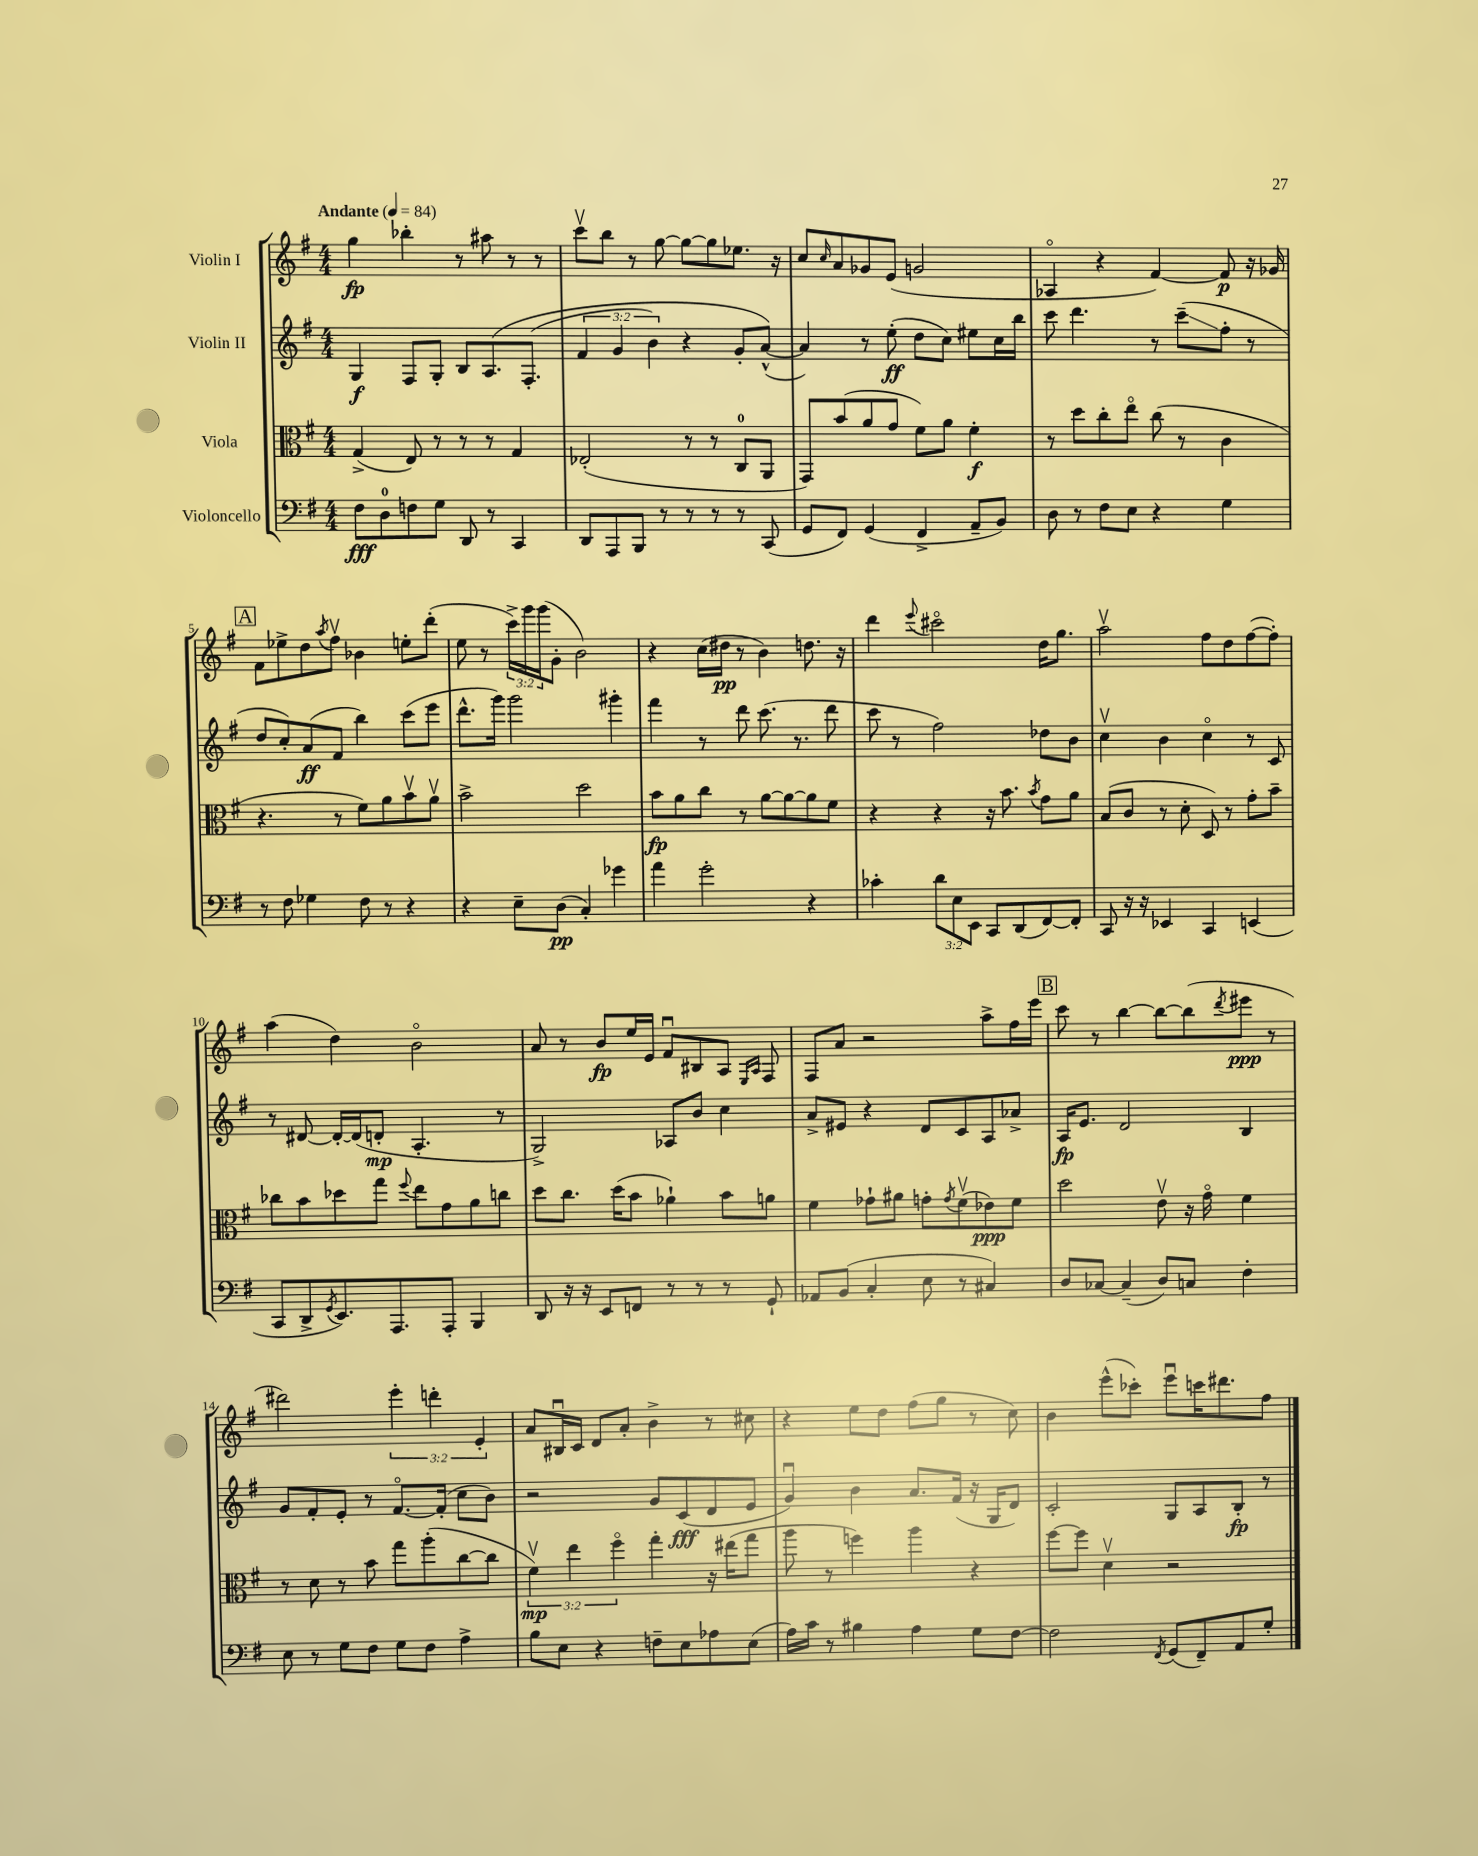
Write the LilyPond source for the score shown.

<<
\new StaffGroup <<
\new Staff = "s0" \with { instrumentName = "Violin I" } {
    \clef treble \key g \major \numericTimeSignature \time 4/4 \override Staff.TupletNumber.text = #tuplet-number::calc-fraction-text \tempo "Andante" 4 = 84
    g''4\fp bes''4-. r8 ais''8 r8 r8 |
    c'''8\upbow b''8 r8 g''8~ g''8~ g''8 ees''8. r16 |
    c''8 \grace { c''16 } a'8 ges'8 e'8( g'2 |
    aes4\flageolet r4 fis'4~) fis'8\p r16 ges'16 |
    \mark \markup { \box "A" } fis'8 ees''8-> d''8 \acciaccatura { a''8 } fis''8\upbow bes'4 e''8-. d'''8-.( |
    e''8 r8 \tuplet 3/2 { c'''16->) g'''16 g'''16( } g'8-. b'2) |
    r4 c''16( dis''16\pp r8 b'4) d''8. r16 |
    d'''4 \appoggiatura { e'''8 } cis'''2\flageolet d''16 g''8. |
    a''2\upbow fis''8 d''8 fis''8~( fis''8-.) |
    a''4( d''4) b'2\flageolet |
    a'8 r8 b'8\fp e''16 e'16 fis'8\downbow bis8 a8 \grace { e16 a16 } fis8 |
    fis8 a'8 r2 a''8-> fis''16 e'''16 |
    \mark \markup { \box "B" } c'''8 r8 b''4~ b''8~ b''8( \acciaccatura { d'''8 } eis'''8\ppp r8 |
    dis'''2) \tuplet 3/2 { e'''4-. d'''4-. e'4-. } |
    a'8 bis16\downbow c'16 d'8 a'8-. b'4-> r8 cis''8 |
    r4 e''8 d''8 fis''8( g''8 r8 c''8) |
    b'4 e'''8-^( ces'''8-.) e'''8\downbow c'''16 dis'''8. fis''8 \bar "|." |
}
\new Staff = "s1" \with { instrumentName = "Violin II" } {
    \clef treble \key g \major \numericTimeSignature \time 4/4 \override Staff.TupletNumber.text = #tuplet-number::calc-fraction-text
    g4\f fis8 g8-. b8 a8.\( fis8.-.( |
    \tuplet 3/2 { fis'4 g'4 b'4) } r4 g'8-. a'8~-^(\) |
    a'4) r8 e''8-.\ff( d''8 c''8) eis''8 c''16 b''16 |
    c'''8 d'''4. r8 c'''8--\glissando( fis''8-. r8 |
    \mark \markup { \box "A" } d''8 c''8-.) a'8\ff( fis'8 b''4) c'''8( e'''8 |
    d'''8.-^ g'''16) g'''2 gis'''4-. |
    fis'''4 r8 d'''8 c'''8.( r8. d'''8 |
    c'''8 r8 fis''2) des''8 b'8 |
    c''4\upbow b'4 c''4\flageolet r8 c'8 |
    r8 dis'8~ dis'16~-. dis'16( d'8-.\mp a4.-. r8 |
    g2->) aes8 b'8 c''4 |
    a'8-> eis'8 r4 d'8 c'8 a8 aes'8-> |
    \mark \markup { \box "B" } a16\fp e'8. d'2 b4 |
    g'8 fis'8-. e'8-. r8 fis'8.~\flageolet fis'16-.( c''8 b'8) |
    r2 g'8 c'8\fff( d'8 e'8 |
    g'4\downbow) b'4 a'8. fis'16( r16 g16 d'8) |
    c'2-. g8 a8 b8-.\fp r8 \bar "|." |
}
\new Staff = "s2" \with { instrumentName = "Viola" } {
    \clef alto \key g \major \numericTimeSignature \time 4/4 \override Staff.TupletNumber.text = #tuplet-number::calc-fraction-text
    g4->( e8) r8 r8 r8 g4 |
    ees2-.( r8 r8 c8-0 a,8 |
    g,8) b'8( a'8 g'8 fis'8) a'8 fis'4-.\f |
    r8 d''8 c''8-. e''8\flageolet c''8( r8 c'4 |
    \mark \markup { \box "A" } r4. r8 fis'8) a'8 b'8\upbow a'8\upbow |
    b'2-> d''2 |
    b'8\fp a'8 c''8 r8 a'8~ a'8~ a'8 fis'8 |
    r4 r4 r16 b'8. \acciaccatura { b'8 } g'8 a'8 |
    b8( c'8 r8 d'8-. d8) r8 g'8-. b'8-- |
    ces''8 b'8 des''8 g''8 \appoggiatura { fis''8 } e''8 g'8 a'8 c''8 |
    d''8 c''8. d''16( b'8 aes'4-!) b'8 a'8 |
    fis'4 ges'8-! ais'8 g'8-. \acciaccatura { g'8 } fis'8\upbow( ees'8\ppp) fis'8 |
    \mark \markup { \box "B" } d''2 e'8\upbow r16 g'16\flageolet fis'4 |
    r8 d'8 r8 b'8 g''8 a''8-.( c''8~ c''8 |
    \tuplet 3/2 { fis'4\upbow\mp) e''4 fis''4\flageolet } g''4-. r16 eis''16( g''8 |
    a''8 r8 f''4) a''4 r4 |
    fis''8~ fis''8 d'4\upbow r2 \bar "|." |
}
\new Staff = "s3" \with { instrumentName = "Violoncello" } {
    \clef bass \key g \major \numericTimeSignature \time 4/4 \override Staff.TupletNumber.text = #tuplet-number::calc-fraction-text
    fis8\fff d8-0 f8 g8 d,8 r8 c,4 |
    d,8 a,,8 b,,8 r8 r8 r8 r8 c,8( |
    g,8 fis,8) g,4( fis,4-> a,8-- b,8) |
    d8 r8 fis8 e8 r4 g4 |
    \mark \markup { \box "A" } r8 fis8 ges4 fis8 r8 r4 |
    r4 e8-- d8\pp( c4-.) ges'4 |
    a'4 g'2-. r4 |
    ces'4-. \tuplet 3/2 { d'8 e8 e,8 } c,8 d,8( fis,8~) fis,8-. |
    c,8 r16 r16 ees,4 c,4 e,4( |
    c,8 d,8-> \acciaccatura { g,8 } e,8.) a,,8. a,,8-. b,,4 |
    d,8 r16 r16 e,8 f,8 r8 r8 r8 g,8-! |
    aes,8 b,8( c4-. e8 r8 cis4) |
    \mark \markup { \box "B" } d8 ces8~ ces4--( d8) c8 fis4-. |
    e8 r8 g8 fis8 g8 fis8 a4-> |
    b8 e8 r4 f8-- e8 aes8 e8( |
    a16) c'16 r8 bis4 a4 g8 fis8~ |
    fis2 \acciaccatura { fis,8 } g,8( fis,8--) a,8 g8-. \bar "|." |
}
>>
>>
